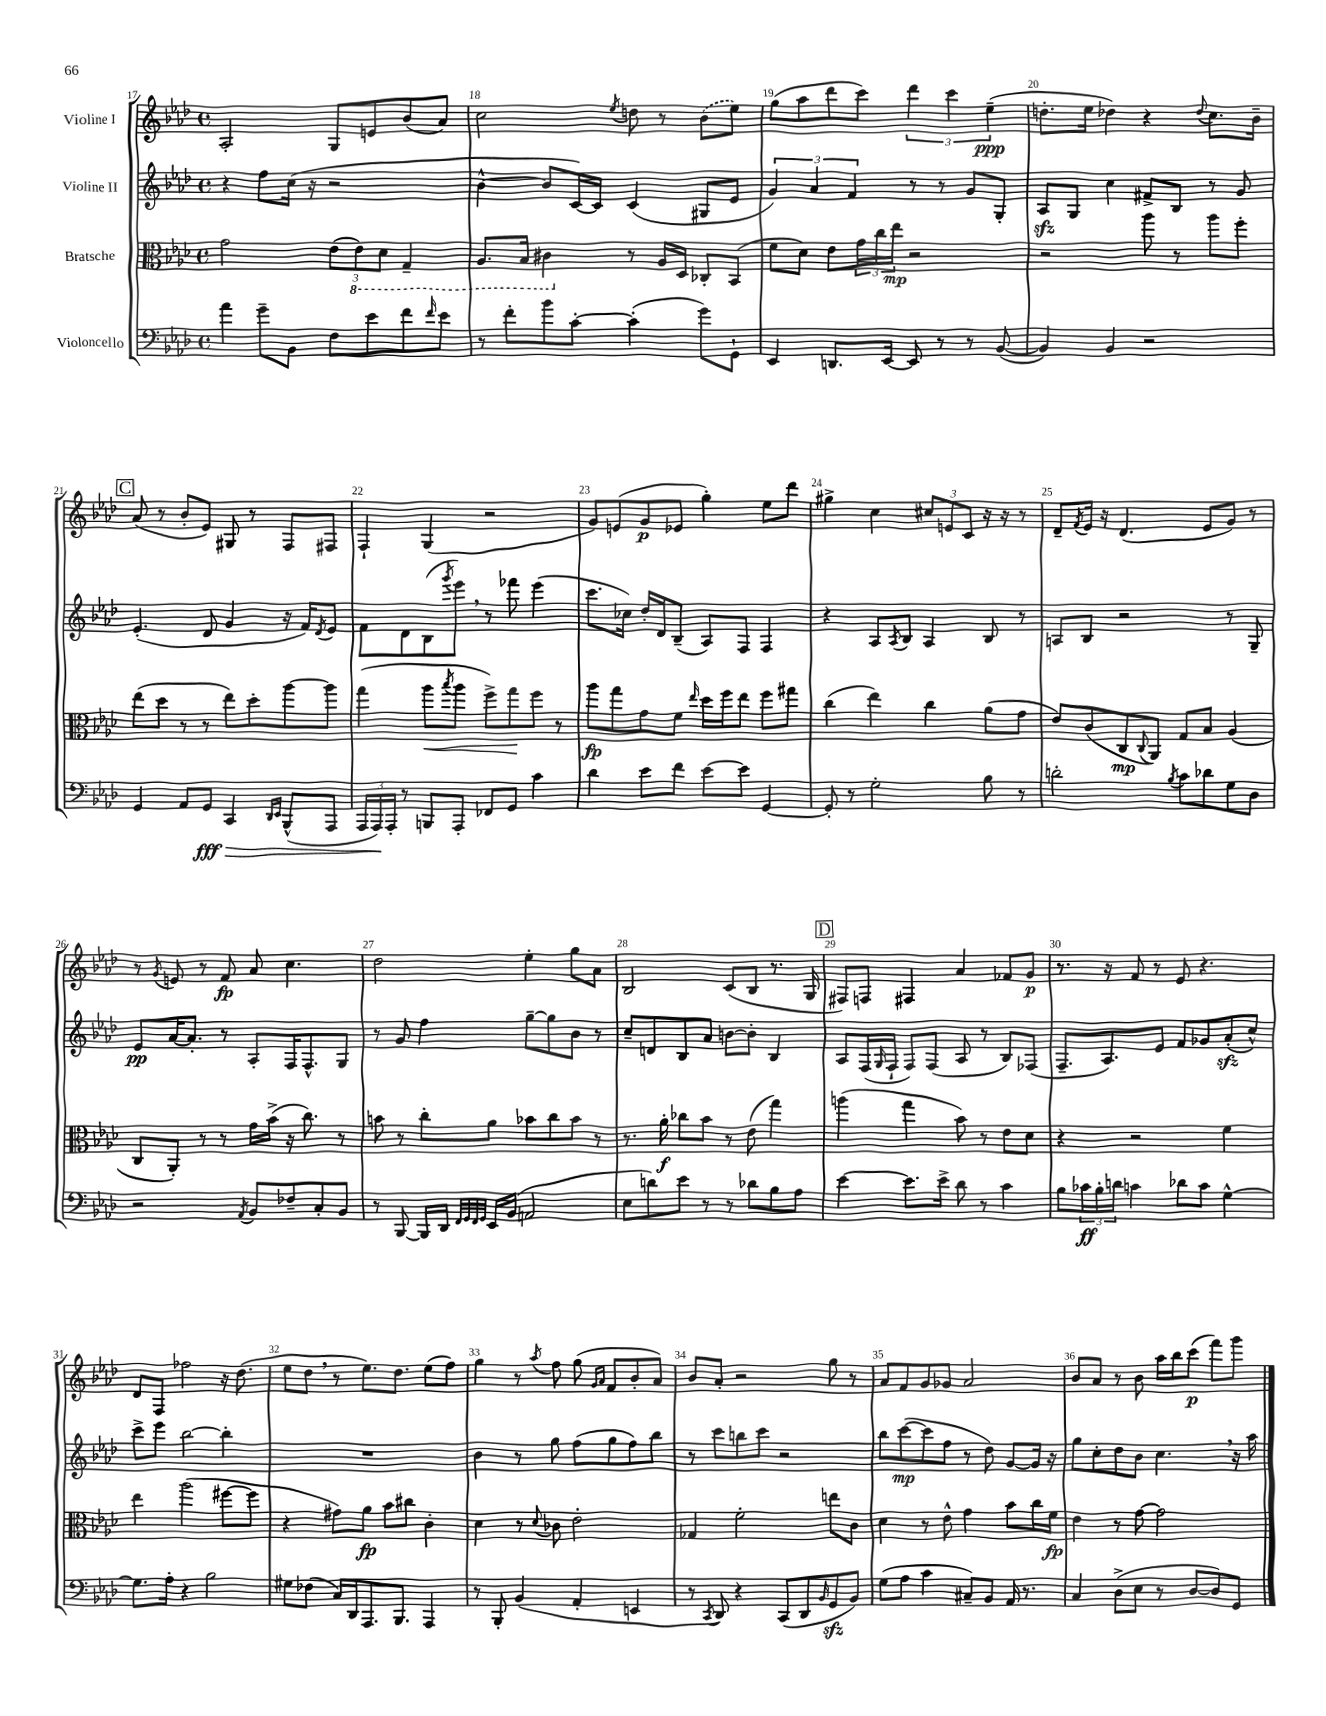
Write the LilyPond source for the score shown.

<<
\new StaffGroup <<
\new Staff = "s0" \with { instrumentName = "Violine I" } {
    \clef treble \key aes \major \defaultTimeSignature \time 4/4
    aes2-. g8 e'8 bes'8( aes'8) |
    c''2 \acciaccatura { ees''8 } d''8 r8 \once \slurDashed bes'8( ees''8) |
    g''8( aes''8 des'''8 c'''8) \tuplet 3/2 { des'''4 c'''4 ees''4--\ppp( } |
    d''8.-. ees''16 des''4) r4 \appoggiatura { des''8 } c''8. bes'16-- |
    \mark \markup { \box "C" } aes'8( r8 bes'8-. ees'8) gis8 r8 f8 fis8 |
    f4-! g4( r2 |
    g'8) e'8( g'8\p ees'8 g''4-.) ees''8 des'''8 |
    gis''4-> c''4 \tuplet 3/2 { cis''8 e'8 c'8 } r16 r16 r8 |
    des'8-- \acciaccatura { f'8 } ees'16 r16 des'4.( ees'8 g'8) r8 |
    r8 \acciaccatura { g'8 } e'8 r8 f'8\fp aes'8 c''4. |
    des''2 ees''4-. g''8 aes'8 |
    bes2 c'8( bes8 r8. g16 |
    \mark \markup { \box "D" } fis8) f8 fis4 aes'4 fes'8 g'8\p |
    r8. r16 f'8 r8 ees'8 r4. |
    des'8 f8 fes''2 r16 des''8.( |
    ees''8 des''8 \breathe r8 ees''8.) des''8. ees''8( f''8) |
    g''4 r8 \acciaccatura { aes''8 } f''8 g''8( \grace { g'16 aes'16 } f'8 bes'8-. aes'8) |
    bes'8 aes'8-. r2 g''8 r8 |
    aes'8 f'8 g'8 ges'8 aes'2 |
    bes'8 aes'8 r8 bes'8 aes''16 bes''16 c'''8\p( f'''8) g'''8 \bar "|." |
}
\new Staff = "s1" \with { instrumentName = "Violine II" } {
    \clef treble \key aes \major \defaultTimeSignature \time 4/4
    r4 f''8 c''16( r16 r2 |
    bes'4~-^ bes'8 c'16~) c'16 c'4( gis8 ees'8 |
    \tuplet 3/2 { g'4) aes'4 f'4 } r8 r8 g'8 g8-. |
    aes8\sfz g8 c''4 fis'8-> bes8 r8 g'8 |
    \mark \markup { \box "C" } ees'4.-.( des'8 g'4 r16 f'16) \acciaccatura { des'8 } ees'8 |
    f'8 des'8 bes8( \acciaccatura { g'''8 } ees'''8) \breathe r8 fes'''8 ees'''4( |
    c'''8. ces''16) des''16-. des'16 bes8--( aes8) f8 f4 |
    r4 aes8 \acciaccatura { aes8 } bes8 aes4 bes8 r8 |
    a8 bes8 r2 r8 g8-- |
    ees'8\pp aes'16~ aes'8.-. r8 aes8-. f16 f8.-^ g8 |
    r8 g'8 f''4 g''8~-- g''8 bes'8 r8 |
    c''8-- d'8 bes8 aes'8 b'8~ b'8-. bes4 |
    \mark \markup { \box "D" } aes8 f16( \grace { g16 } f16-! f8) f8( aes8 r8 bes8) fes8( |
    f8.-- aes8.) ees'8 f'8 ges'8 aes'8-.\sfz( c''8-^) |
    c'''8-> ees'''8 bes''2~ bes''4-. |
    R1 |
    bes'4 r8 g''8 f''8( g''8 f''8) bes''8 |
    r8 c'''8 b''8 c'''8 r2 |
    bes''8 c'''8~\mp( c'''8 f''8 r8 des''8) g'8~ g'16 r16 |
    g''8 c''8-. des''8 bes'8 c''4. \breathe r16 aes''16 \bar "|." |
}
\new Staff = "s2" \with { instrumentName = "Bratsche" } {
    \clef alto \key aes \major \defaultTimeSignature \time 4/4
    g'2 \tuplet 3/2 { ees'8( \ottava #-1 ees8) des8 } g,4-- |
    aes,8. bes,16 cis4 \ottava #0 r8 aes16 des16 ces8-. bes,8( |
    f'8 des'8) ees'8 \tuplet 3/2 { g'16 c''16 ees''16\mp } r2 |
    r2 aes''8 r8 aes''8 f''8-. |
    \mark \markup { \box "C" } ees''8( des''8 r8 r8 ees''8) des''8-. aes''8~ aes''8 |
    g''4( aes''8\< \acciaccatura { bes''8 } aes''8 f''8->) g''8\! f''8 r8 |
    aes''8\fp g''8 g'8 f'8 \grace { ees''16 } des''16 f''16 ees''8 f''8 gis''8 |
    c''4( ees''4) c''4 aes'8( g'8 |
    ees'8) c'8( c8\mp \appoggiatura { c8 } aes,8) g8 bes8 aes4( |
    c8 aes,8-.) r8 r8 g'16 bes'16->( r16 c''8.) r8 |
    b'8 r8 c''8-. aes'8 bes'8 c''8 bes'8 r8 |
    r8. aes'16-.\f ces''8 bes'8 r8 ees'8( g''4) |
    \mark \markup { \box "D" } a''4( g''4 bes'8) r8 ees'8 des'8 |
    r4 r2 f'4 |
    ees''4 aes''2( fis''8~ fis''8 |
    r4 gis'8) aes'8\fp bes'8 cis''8 c'4-. |
    des'4 r8 \appoggiatura { des'8 } ces'8 ees'2-. |
    ges4 f'2-. e''8 c'8 |
    des'4 r8 ees'8-^ g'4 bes'8 c''16 f'16\fp |
    ees'4 r8 g'8~ g'2 \bar "|." |
}
\new Staff = "s3" \with { instrumentName = "Violoncello" } {
    \clef bass \key aes \major \defaultTimeSignature \time 4/4
    aes'4 g'8-- bes,8 f8 ees'8 f'8 \grace { f'16 } ees'8 |
    r8 f'8-. bes'8 c'8~-. c'4-.( g'8) g,8-! |
    ees,4 d,8. ees,16~ ees,8 r8 r8 bes,8~( |
    bes,4) bes,4 r2 |
    \mark \markup { \box "C" } g,4 aes,8 g,8\fff\> c,4 \grace { des,16 ees,16 } bes,,8-^( aes,,8 |
    \tuplet 3/2 { aes,,16 aes,,16\!) aes,,16-. } r8 b,,8 aes,,8-. fes,8 g,8 c'4 |
    des'4 ees'8 f'8 ees'8~ ees'8 g,4~ |
    g,8-. r8 g2-. bes8 r8 |
    d'2-. \acciaccatura { bes8 } c'8 des'8 g8 des8 |
    r2 \acciaccatura { aes,8 } bes,8 fes8-- c8-. bes,8 |
    r8 bes,,8~ bes,,16 des,16 \grace { f,32 g,32 f,32 g,32 } ees,16 bes,16( a,2 |
    ees8 d'8) ees'8 r8 r8 des'8 bes8 aes8 |
    \mark \markup { \box "D" } ees'4~ ees'8. ees'16-> des'8 r8 c'4 |
    bes8 \tuplet 3/2 { ces'16\ff bes16-. d'16 } c'4 des'8 c'8 g4~-^ |
    g8. aes16-. r4 bes2 |
    gis8 fes8( c16) des,16 aes,,8. bes,,8. aes,,4 |
    r8 bes,,8-. bes,4( aes,4-. e,4 |
    r8 \acciaccatura { c,8 } des,8) r4 c,8( des,8 \grace { bes,16 } g,8\sfz bes,8) |
    g8( aes8 c'4 cis8--) bes,8 aes,16 r8. |
    c4 des8->( ees8 r8 des8~ des8) g,8 \bar "|." |
}
>>
>>
\layout { \context { \Score currentBarNumber = #17 \override BarNumber.break-visibility = ##(#f #t #t) barNumberVisibility = #all-bar-numbers-visible } }
